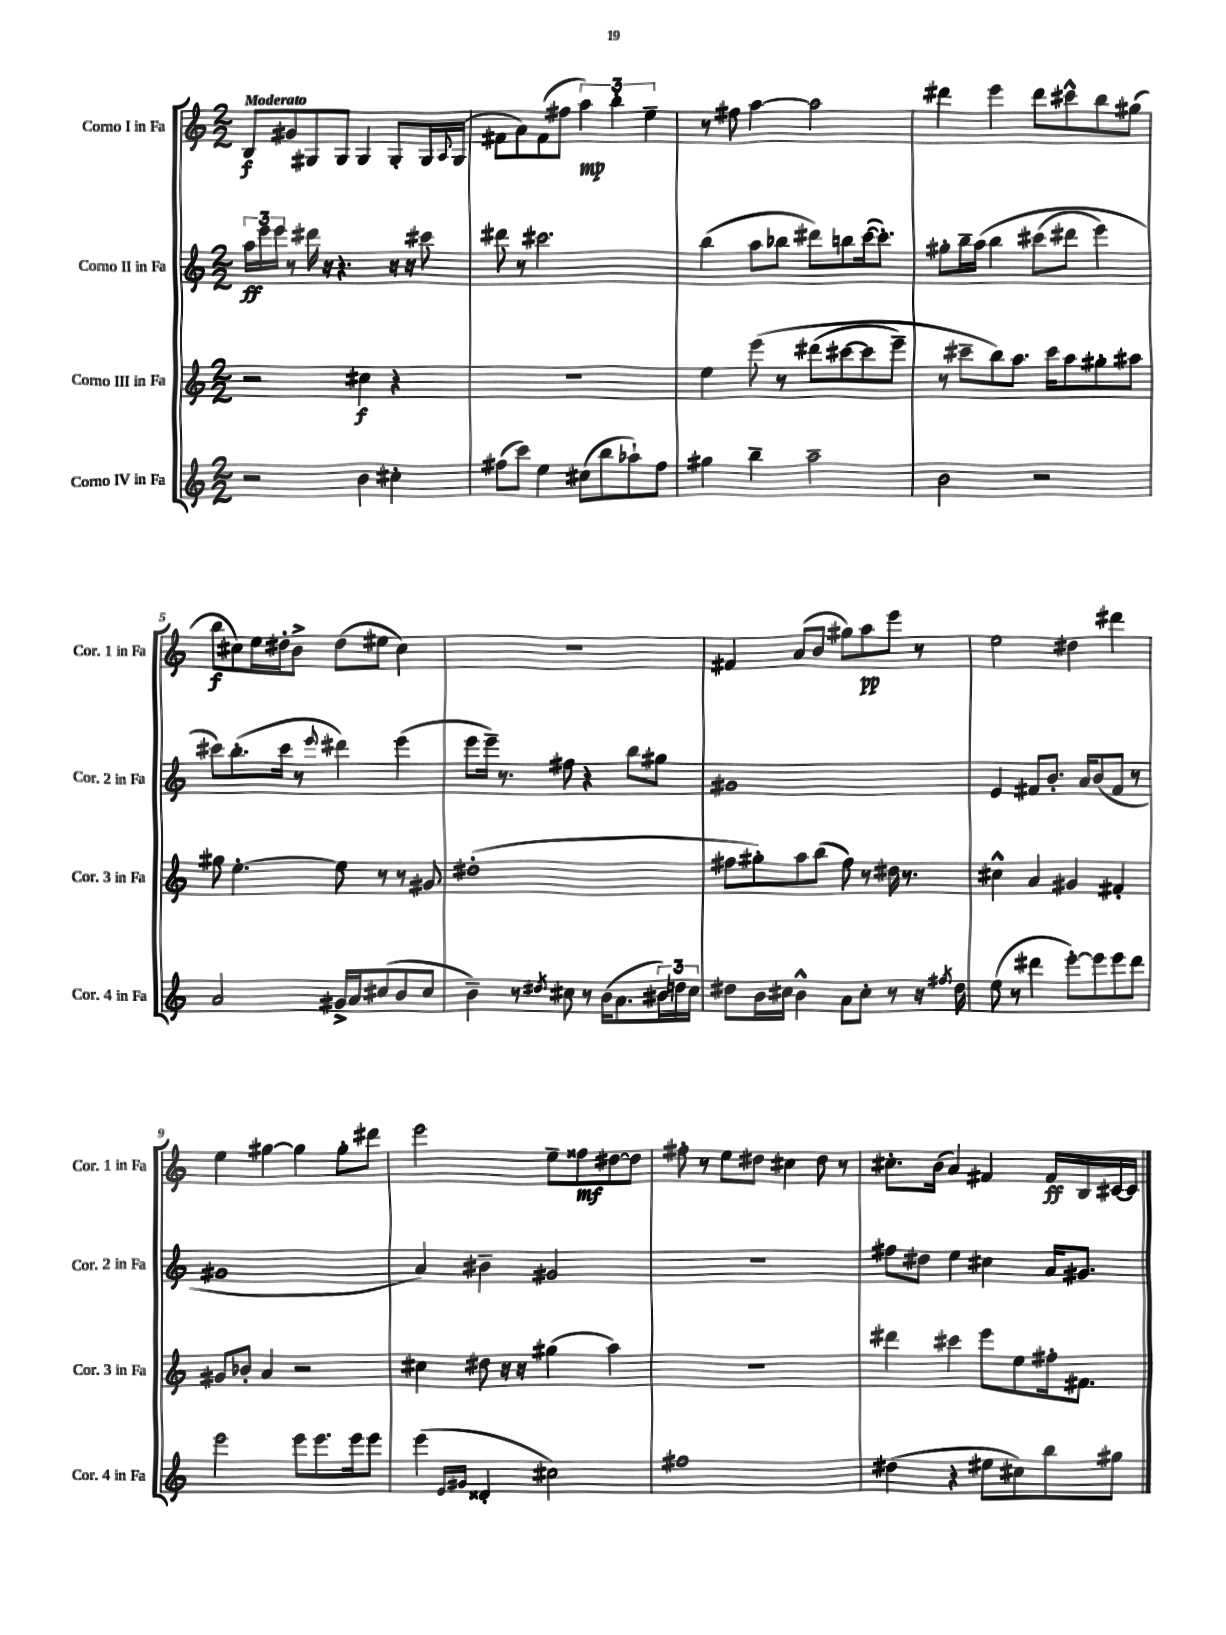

**kern	**kern	**kern	**kern
*staff4	*staff3	*staff2	*staff1
*clefG2	*clefG2	*clefG2	*clefG2
*k[]	*k[]	*k[]	*k[]
*M2/2	*M2/2	*M2/2	*M2/2
2r	2r	24aa	8B
.	.	24eee	.
.	.	24eee	.
.	.	8r	8g#
.	.	16ddd#	8G#
.	.	16r	.
.	.	4.r	8G#
4b	4cc#	.	4G#
4cc#'	4r	16r	8G#'
.	.	16r	.
.	.	8ccc#	16G#
.	.	.	8qqA
.	.	.	(16G#
=	=	=	=
(8ff#	1r	8ddd#	8f#
8ccc)	.	8r	8a)
4ee	.	2.ccc#	(8f#
.	.	.	8ff#
(8cc#	.	.	6aa)
8bb	.	.	.
.	.	.	6bb'
8aa-`)	.	.	.
.	.	.	6ee~
8ff#	.	.	.
=	=	=	=
4gg#	4ee	(4bb	8r
.	.	.	8ff#
4bb~	&(8eee	8aa	[4aa
.	8r	8bb-	.
2aa~	(8ddd#	8ddd#)	2aa]
.	[8ccc#	8bb	.
.	8ccc#]	([16ccc	.
.	.	8.ccc'])	.
.	8eee~)	.	.
=	=	=	=
2b	8r	8gg#'	4ddd#
.	8ccc#~	16bb~	.
.	.	&(16aa	.
.	8bb&)	4bb	4eee
.	8.aa	.	.
2r	.	(8ccc#	8ddd#
.	16ccc#	.	.
.	8aa	8ddd#	8ccc#^^
.	8gg#'	4eee)	8bb
.	8aa#	.	(8gg#
=	=	=	=
2a	8gg#	8ccc#&)	8bb
.	[4.ee'	(8.bb'	8cc#)
.	.	.	16ee
.	.	16ccc#	16dd#'
.	.	8r	8b^
.	.	8qqeee	.
16g#^	8ee]	4ddd#)	(8dd#
16a	.	.	.
(8cc#	8r	.	8ee#
8b	8r	(4eee	4cc#)
8cc#	8g#	.	.
=	=	=	=
4b~)	(1dd#'	8eee	1r
.	.	16eee~)	.
.	.	8.r	.
8r	.	.	.
8qdd#	.	.	.
8cc#	.	8ff#	.
8r	.	4r	.
(16b	.	.	.
8.a	.	.	.
.	.	8bb	.
24b#)	.	8gg#	.
24dd	.	.	.
24cc#	.	.	.
=	=	=	=
8dd#	8ff#	1g#	4f#
16b	8gg#')	.	.
16cc#	.	.	.
4b^^	8aa	.	(8a
.	(8bb	.	8b
8a	8ff#)	.	8gg#)
8cc#'	8r	.	8aa
8r	16dd#	.	8eee
.	8.r	.	.
16r	.	.	8r
8qff#	.	.	.
16dd#	.	.	.
=	=	=	=
(8ee	4cc#^^	4e	2ee
8r	.	.	.
4ddd#	4a	8f#	.
.	.	8.b'	.
[8eee')	4g#	.	4dd#
.	.	16a	.
8eee]	.	(8b	.
8eee	4f#'	8f#	4ddd#
8ddd#	.	8r	.
=	=	=	=
2eee	8g#	1g#	4ee
.	8b-'	.	.
.	4a	.	[4gg#
8eee	2r	.	4gg#]
8.eee	.	.	.
.	.	.	8gg#'
16eee	.	.	.
8eee	.	.	8ddd#
=	=	=	=
(4eee	4cc#	4a)	2eee
16qqe	.	.	.
16qqg#	.	.	.
4d##'	8dd#	4b#~	.
.	16r	.	.
.	16r	.	.
2cc#)	(4gg#	2g#	8ee~
.	.	.	8ff##
.	4aa)	.	[8dd#
.	.	.	8dd#]
=	=	=	=
1ff#	1r	1r	8ff#'
.	.	.	8r
.	.	.	8ee
.	.	.	8dd#
.	.	.	4cc#
.	.	.	8dd#
.	.	.	8r
=	=	=	=
(4dd#	4ddd#	8ff#	8.cc#'
.	.	8dd#	.
.	.	.	(16b
4r	4ccc#	4ee	4a)
8ee#	8eee	4cc#	4f#
8cc#)	8ee	.	.
8bb	16ff#'	16a	16f#
.	8.f#	8.g#	16B
8gg#	.	.	[16c#
.	.	.	16c#]
==	==	==	==
*-	*-	*-	*-
